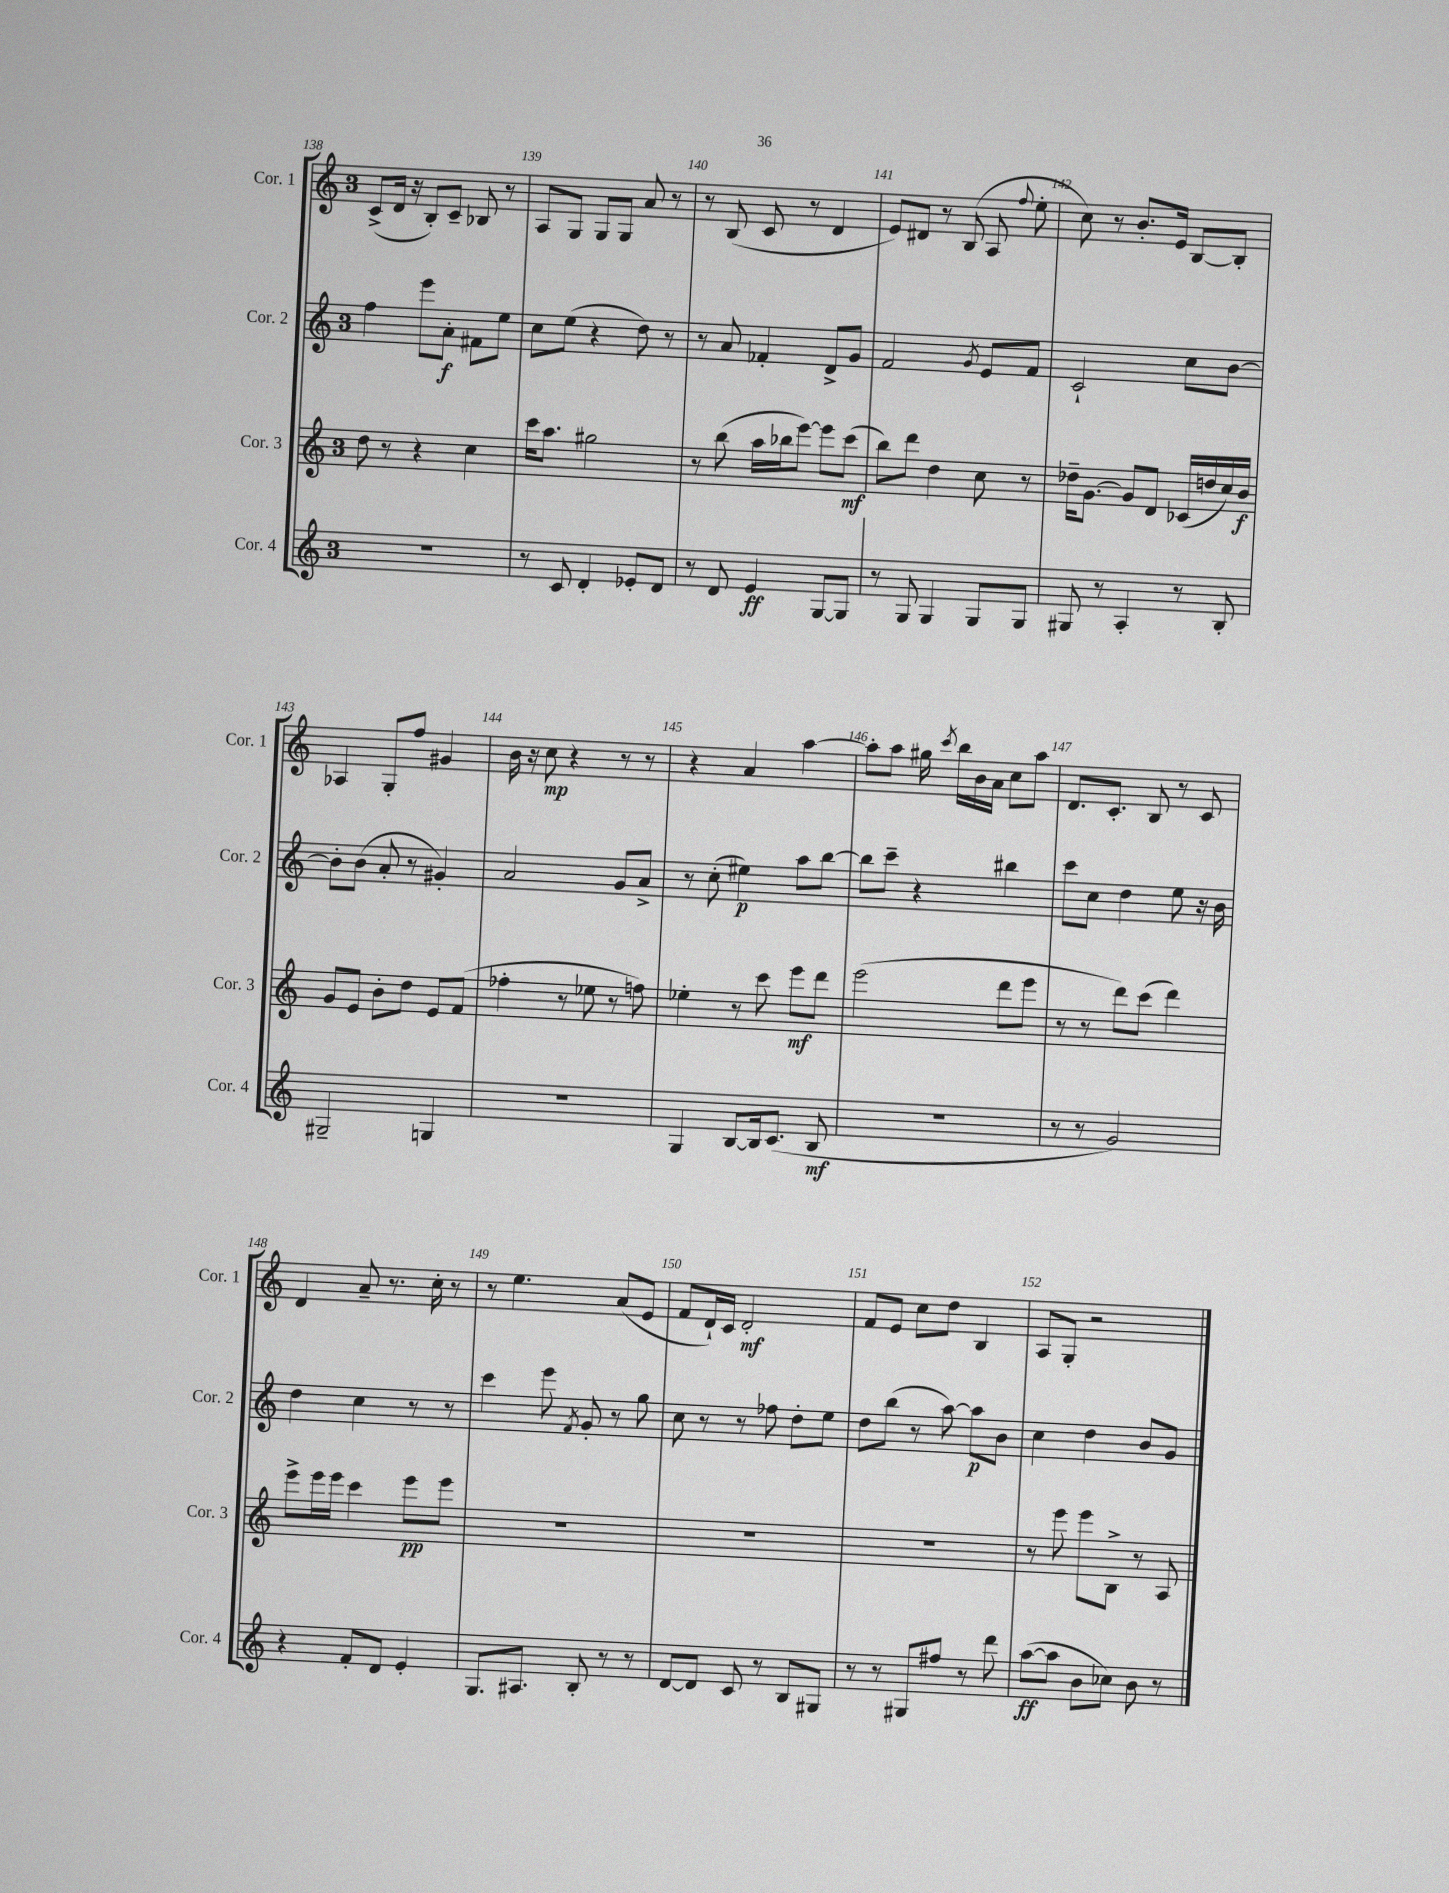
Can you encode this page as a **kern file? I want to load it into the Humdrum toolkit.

**kern	**kern	**kern	**kern
*staff4	*staff3	*staff2	*staff1
*clefG2	*clefG2	*clefG2	*clefG2
*k[]	*k[]	*k[]	*k[]
*M3/4	*M3/4	*M3/4	*M3/4
2.r	8dd	4ff	(8c^
.	8r	.	16d
.	.	.	16r
.	4r	8eee	8B')
.	.	8a'	8c~
.	4cc	8f#	8B-
.	.	8ee	8r
=	=	=	=
8r	16ccc	8cc	8A
.	8.aa	.	.
8c	.	(8ee	8G
4d'	2gg#	4r	8G
.	.	.	8G
8e-'	.	8dd)	8a
8d	.	8r	8r
=	=	=	=
8r	8r	8r	8r
8d	(8bb	8a	(8B
4e	16aa	4f-'	8c
.	16bb-	.	.
.	[8eee)	.	8r
[8G	8eee]	8d^	4d
8G]	(8ccc	8g	.
=	=	=	=
8r	8bb)	2f	8e)
8G	8ddd	.	8d#
4G	4dd	.	8r
.	.	.	(8B
.	.	8qg	.
8G	8cc	8e	8A
.	.	.	8qqff
8G	8r	8f	8ee'
=	=	=	=
8G#	16dd-~	2c`	8cc)
.	[8.g	.	.
8r	.	.	8r
4A'	8g]	.	8.b'
.	8d	.	.
.	.	.	16e
8r	(16c-	8cc	[8B
.	16dd	.	.
8B'	16cc)	[8b	8B']
.	16b	.	.
=	=	=	=
2G#~	8g	8b']	4A-
.	8e	(8b	.
.	8b'	8a'	8G'
.	8dd	8r	8ff
4G	8e	4g#')	4g#
.	(8f	.	.
=	=	=	=
2.r	4ff-'	2a	16b
.	.	.	16r
.	.	.	8cc
.	8r	.	4r
.	8ee-	.	.
.	8r	8g	8r
.	8ff)	8a^	8r
=	=	=	=
4G	4ee-'	8r	4r
.	.	(8cc'	.
[8B	8r	4ee#)	4a
16B]	8ccc	.	.
(8.c	.	.	.
.	8eee	8aa	[4aa
8B	8ddd	[8bb	.
=	=	=	=
2.r	(2eee	8bb]	8aa']
.	.	8ccc~	8aa
.	.	4r	16gg#
.	.	.	8qccc
.	.	.	16bb
.	.	.	16b
.	.	.	16a
.	8ddd	4bb#	8cc
.	8eee	.	8aa
=	=	=	=
8r	8r	8ccc	8.d
8r	8r	8cc	.
.	.	.	8.c'
2g)	8ddd)	4dd	.
.	(8ccc	.	8B
.	4ddd)	8ee	8r
.	.	16r	8c
.	.	16b	.
=	=	=	=
4r	8eee^	4dd	4d
.	16eee	.	.
.	16eee	.	.
8f'	4ccc	4cc	8a~
8d	.	.	8.r
4e'	8eee	8r	.
.	.	.	16cc'
.	8eee	8r	8r
=	=	=	=
8.G	2.r	4ccc	8r
.	.	.	4.ee
8.A#	.	.	.
.	.	8eee	.
.	.	8qf	.
8B'	.	8g'	.
8r	.	8r	(8a
8r	.	8gg	8e
=	=	=	=
[8d	2.r	8cc	8f
8d]	.	8r	16d`)
.	.	.	16c
8c	.	8r	2d'
8r	.	8ff-	.
8B	.	8dd'	.
8G#	.	8ee	.
=	=	=	=
8r	2.r	8dd	8f
8r	.	(8bb	8e
8G#	.	8r	8cc
8ff#	.	[8aa)	8dd
8r	.	8aa]	4B
8ddd	.	8b	.
=	=	=	=
([8aa	8r	4cc	8A
8aa]	8eee	.	8G'
8b	8eee	4dd	2r
8cc-)	8B^	.	.
8b	8r	8b	.
8r	8A	8g	.
==	==	==	==
*-	*-	*-	*-
